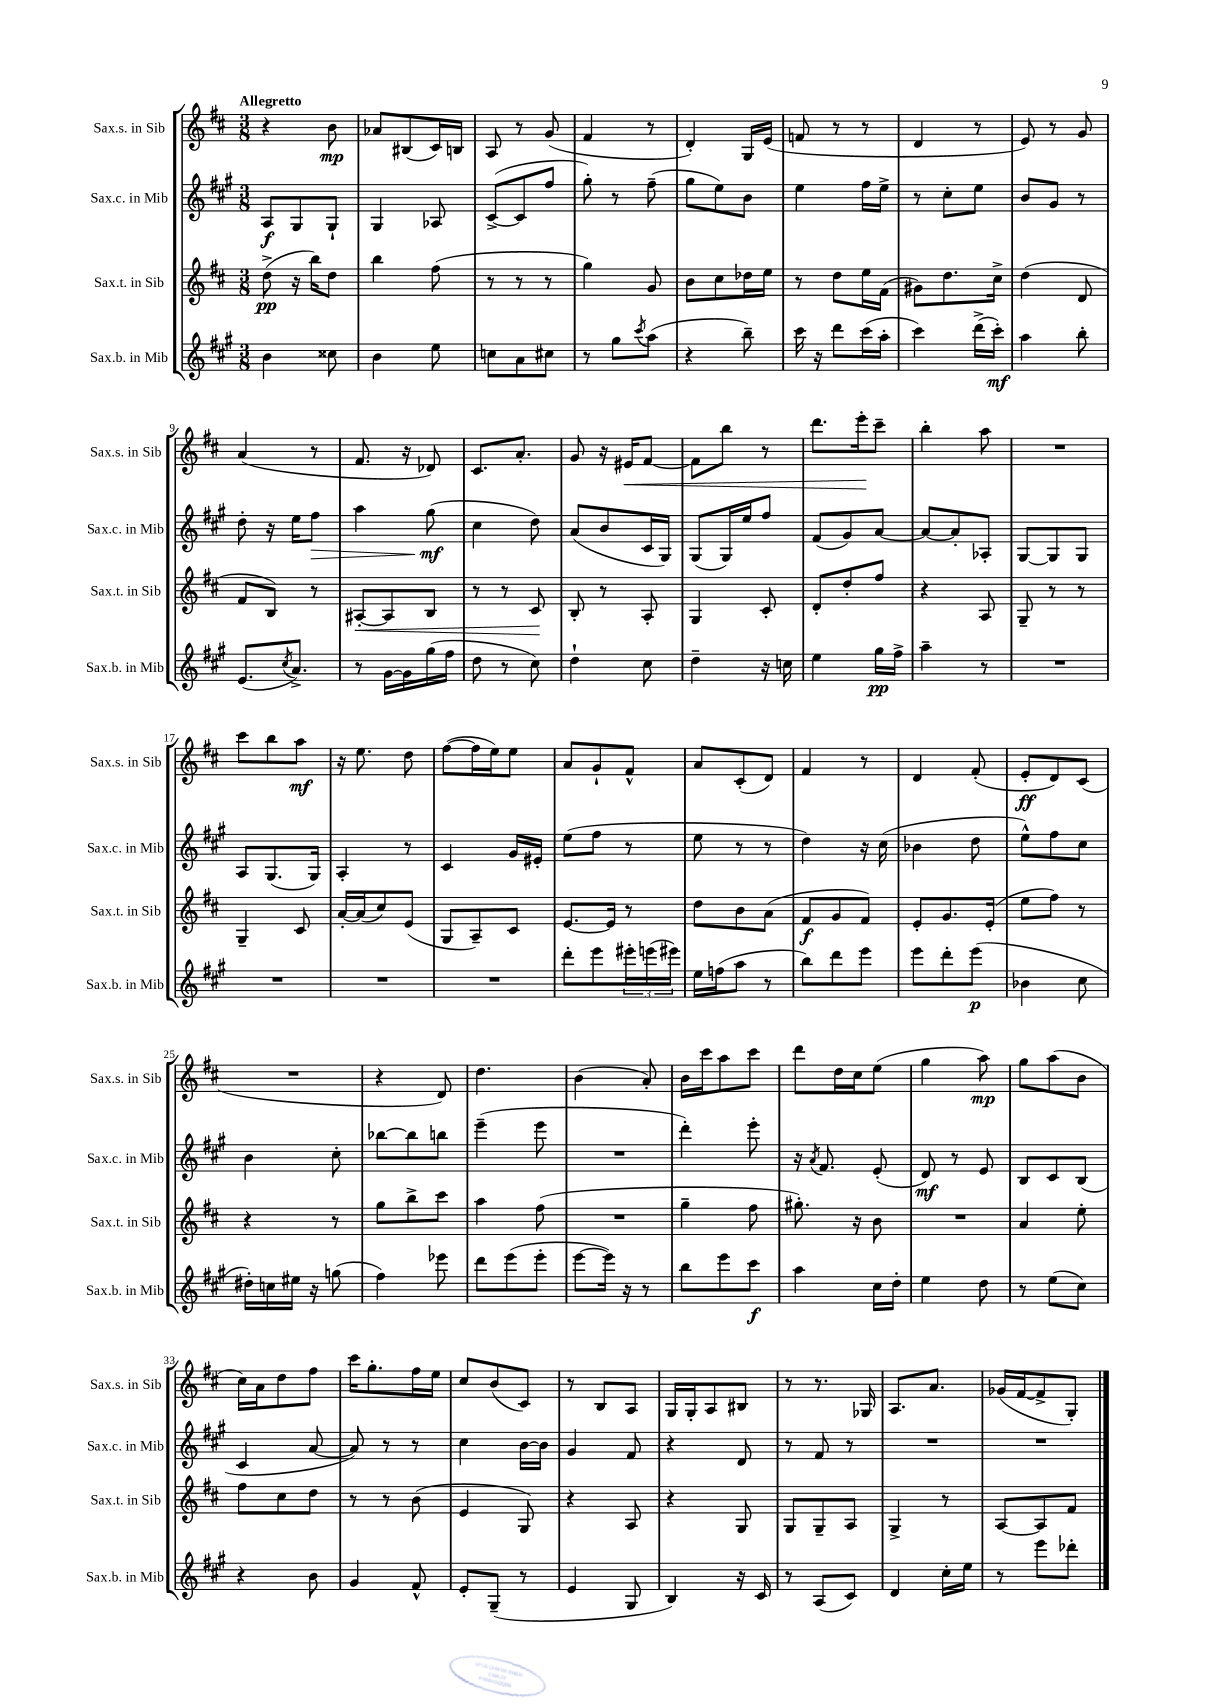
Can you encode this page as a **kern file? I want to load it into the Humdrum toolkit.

**kern	**kern	**kern	**kern
*staff4	*staff3	*staff2	*staff1
*clefG2	*clefG2	*clefG2	*clefG2
*k[f#c#g#]	*k[f#c#]	*k[f#c#g#]	*k[f#c#]
*M3/8	*M3/8	*M3/8	*M3/8
4b	(8dd^	8A	4r
.	16r	8G#	.
.	16bb)	.	.
8cc##	8dd	8G#`	8b
=	=	=	=
4b	4bb	4G#	8a-
.	.	.	(8B#
8ee	(8ff#	8A-	16c#)
.	.	.	16B
=	=	=	=
8cc	8r	([8c#^	8A
8a	8r	8c#]	8r
8cc#	8r	8ff#	(8g
=	=	=	=
8r	4gg)	8gg#')	4f#
8gg#	.	8r	.
8qccc#	.	.	.
(8aa	8g	(8ff#~	8r
=	=	=	=
4r	8b	8gg#	4d')
.	8cc#	8ee)	.
8bb~)	16dd-	8b	16G
.	16ee	.	(16e
=	=	=	=
16ccc#	8r	4ee	8f
16r	.	.	.
8ddd	8dd	.	8r
(16ccc#	16ee	16ff#	8r
16aa'	(16f#	16ee^	.
=	=	=	=
4ccc#)	8g#)	8r	4d
.	8.dd	8cc#'	.
(16ddd^	.	8ee	8r
16ccc#')	16cc#^	.	.
=	=	=	=
4aa	(4dd	8b	8e)
.	.	8g#	8r
8bb'	8d	8r	8g
=	=	=	=
(8.e	8f#	8dd'	(4a
.	8B)	16r	.
8qcc#	.	.	.
8.a^)	.	16ee	.
.	8r	8ff#	8r
=	=	=	=
8r	[8A#'	4aa	8.f#
[16g#	8A#]	.	.
16g#]	.	.	16r
(16gg#	8B	(8gg#	8d-)
16ff#	.	.	.
=	=	=	=
8dd	8r	4cc#	8.c#
8r	8r	.	.
.	.	.	8.a'
8cc#)	8c#	8dd)	.
=	=	=	=
4dd`	8B'	(8a	8g
.	8r	8b	16r
.	.	.	16e#
8cc#	8A'	16c#	[8f#
.	.	16G#)	.
=	=	=	=
4dd~	4G	(8G#	8f#]
.	.	16G#)	8bb
.	.	16ee	.
16r	8c#'	8ff#	8r
16cc	.	.	.
=	=	=	=
4ee	8d'	(8f#	8.ddd
.	8dd'	8g#)	.
.	.	.	16eee'
16gg#	8ff#	[8a	8ccc#~
16ff#^	.	.	.
=	=	=	=
4aa~	4r	8a_	4bb'
.	.	8a']	.
8r	8A	8A-'	8aa
=	=	=	=
4.r	8G~	[8G#	4.r
.	8r	8G#]	.
.	8r	8G#	.
=	=	=	=
4.r	4G~	8A	8ccc#
.	.	(8.G#	8bb
.	8c#	.	8aa
.	.	16G#)	.
=	=	=	=
4.r	[16a'	4A'	16r
.	(16a]	.	8.ee
.	8cc#)	.	.
.	(8e	8r	8dd
=	=	=	=
4.r	8G	4c#	([8ff#
.	8A~)	.	16ff#]
.	.	.	16ee)
.	8c#	16g#	8ee
.	.	16e#'	.
=	=	=	=
8ddd'	[8.e	(8ee	8a
8eee	.	8ff#	8g`
.	16e]	.	.
24eee#'	8r	8r	8f#^^
(24eee	.	.	.
24eee#)	.	.	.
=	=	=	=
16ee	8dd	8ee	8a
(16ff	.	.	.
8aa	8b	8r	(8c#'
8r	(8a	8r	8d)
=	=	=	=
8bb)	8f#	4dd)	4f#
8ddd	8g	.	.
8eee	8f#)	16r	8r
.	.	(16cc#	.
=	=	=	=
8eee	8e'	4b-	4d
8ddd'	8.g	.	.
(8eee	.	8dd	(8f#'
.	(16e'	.	.
=	=	=	=
4b-	8ee	8ee^^)	8e'
.	8ff#)	8ff#	8d)
8cc#	8r	8cc#	(8c#
=	=	=	=
16dd#')	4r	4b	4.r
16cc	.	.	.
16ee#	.	.	.
16r	.	.	.
(8gg	8r	8cc#'	.
=	=	=	=
4ff#)	8gg	[8bb-	4r
.	8bb^	8bb-]	.
8eee-	8ccc#	8bb	8d)
=	=	=	=
8ddd	4aa	(4eee~	4.dd
(8eee	.	.	.
8eee'	(8ff#	8eee	.
=	=	=	=
[8eee	4.r	4.r	(4b
16eee])	.	.	.
16r	.	.	.
8r	.	.	8a')
=	=	=	=
8bb	4gg~	4ddd')	16b
.	.	.	16ccc#
8eee	.	.	8aa
8ccc#	8ff#	8eee'	8ccc#
=	=	=	=
4aa	8.gg#')	16r	8ddd
.	.	8qa	.
.	.	8.f#	.
.	.	.	16dd
.	16r	.	16cc#
16cc#	8b	(8e'	(8ee
16dd'	.	.	.
=	=	=	=
4ee	4.r	8d)	4gg
.	.	8r	.
8dd	.	8e	8aa)
=	=	=	=
8r	4a	8B	8gg
(8ee	.	8c#	(8aa
8cc#)	8ee'	(8B	8b
=	=	=	=
4r	8ff#	4c#	16cc#)
.	.	.	16a
.	8cc#	.	8dd
8b	8dd	[8a	8ff#
=	=	=	=
4g#	8r	8a])	16ccc#
.	.	.	8.gg'
.	8r	8r	.
8f#^^	(8b	8r	16ff#
.	.	.	16ee
=	=	=	=
8e'	4e	4cc#	8cc#
(8G#~	.	.	(8b
8r	8G)	[16b	8c#)
.	.	16b]	.
=	=	=	=
4e	4r	4g#	8r
.	.	.	8B
8G#	8A	8f#	8A
=	=	=	=
4B)	4r	4r	16G
.	.	.	16G'
.	.	.	8A
16r	8G	8d	8B#
16c#	.	.	.
=	=	=	=
8r	8G	8r	8r
(8A	8G~	8f#	8.r
8c#)	8A	8r	.
.	.	.	16G-
=	=	=	=
4d	4G^	4.r	8.A
.	.	.	8.a
16cc#'	8r	.	.
16ee	.	.	.
=	=	=	=
8r	[8A	4.r	(16g-
.	.	.	[16f#
8eee	8A]	.	8f#^]
8ddd-'	8f#	.	8G')
==	==	==	==
*-	*-	*-	*-
